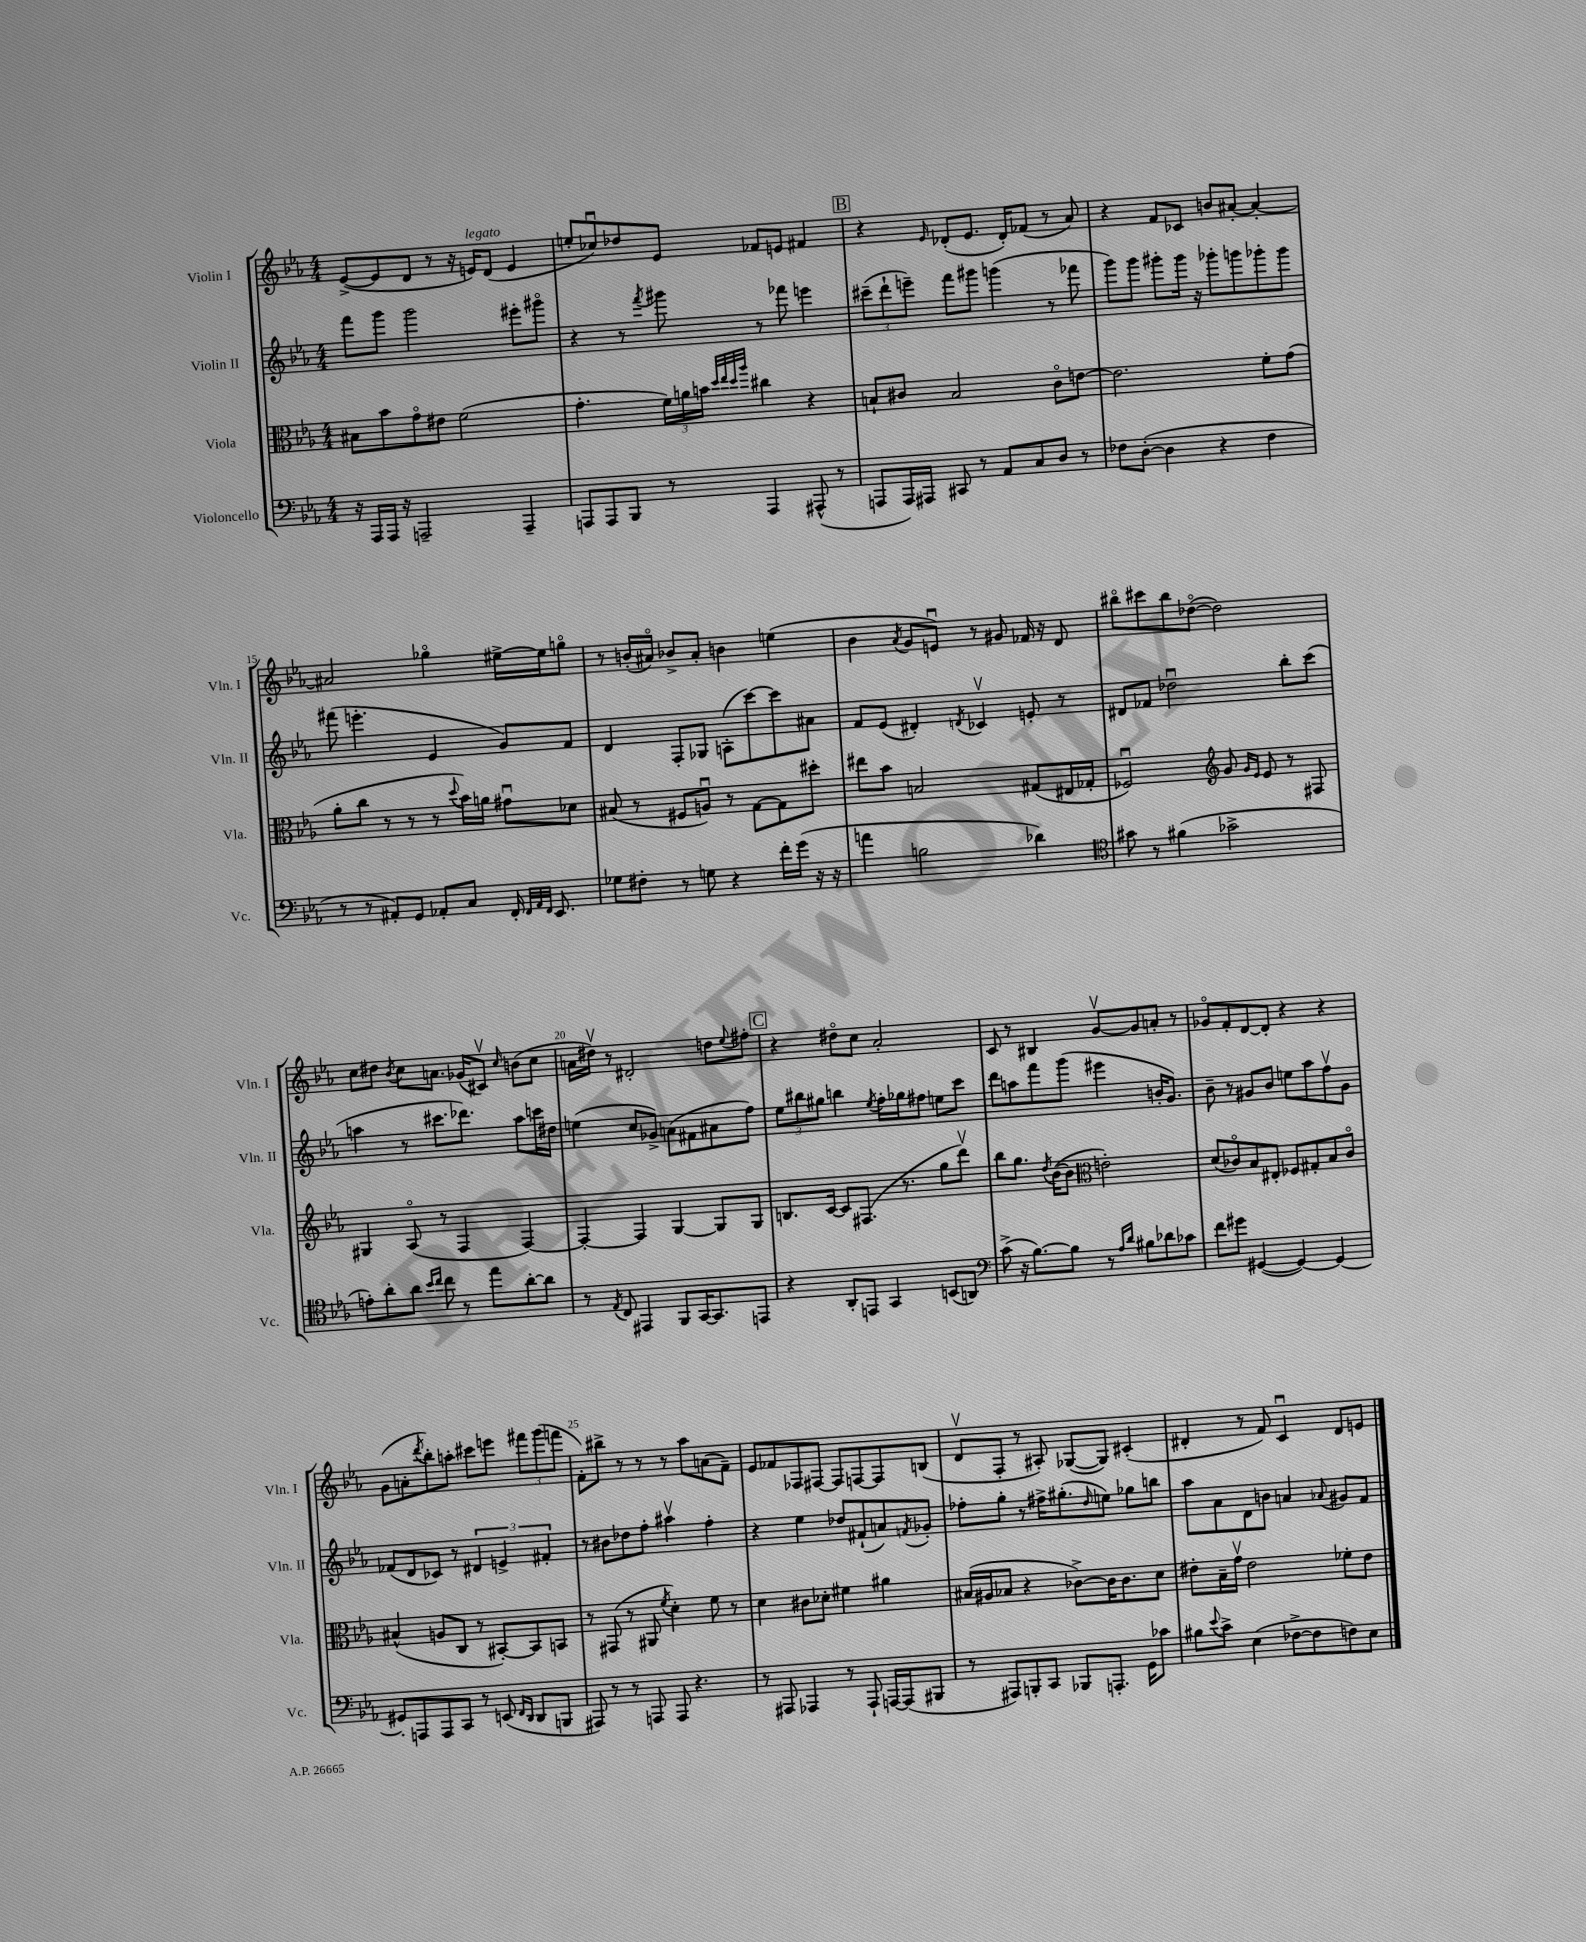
<<
\new StaffGroup <<
\new Staff = "s0" \with { instrumentName = "Violin I" shortInstrumentName = "Vln. I" } {
    \clef treble \key ees \major \numericTimeSignature \time 4/4
    ees'8~->( ees'8 d'8 r8 r16 e'16^\markup { \italic "legato" }) d'8( e'4 |
    e''8-. ces''8\downbow) des''8 ees'8 fes'8 e'8 fis'4 |
    \mark \markup { \box "B" } r4 \grace { ees'16 } des'8-.( ees'8. des'16-.) fes'8( r8 aes'8) |
    r4 f'8 ces'8 b'8 ais'8~-. ais'4~-. |
    ais'2 ges''4\flageolet eis''16~-> eis''16 g''8\flageolet |
    r8 b'16-.( ais'16\flageolet) bes'8-> ais'8-. b'4 e''4( |
    bes'4 \acciaccatura { aes'8 } g'8 e'8\downbow) r8 gis'8 fes'16 r16 d'8 |
    bis''8\flageolet cis'''8 bis''8 des''8~\flageolet( des''2) |
    c''8 dis''8 \acciaccatura { bes'8 } c''8 a'8. ges'16( cis'8\upbow) \grace { c''16 } b'8( c''8 |
    a'16 dis''16\upbow) r8 dis'2-. d''8 \appoggiatura { ees''8 } fis''8-. |
    \mark \markup { \box "C" } r4 dis''8\flageolet c''8 aes'2-. |
    c'8 r8 bis4 g'8~\upbow g'8 a'8-. r8 |
    ges'8\flageolet f'8-. d'8~ d'8-. r4 r4 |
    g'8( a'8-. \acciaccatura { d'''8 } bes''8-.) a''8-. cis'''8 e'''8 \tuplet 3/2 { fis'''8 g'''8( f'''8 } |
    f'8-.) bis''8-> r8 r8 r8 aes''8 a'8( f'8--) |
    ees'8 fes'8 fes8 fis8~ fis8 f8~ f8 b8( |
    d'8\upbow f8-. r8 ais8-.) ges8~( ges8) cis'4-.( |
    dis'4-. r8 f'8) c'4\downbow dis'8 e'8 \bar "|." |
}
\new Staff = "s1" \with { instrumentName = "Violin II" shortInstrumentName = "Vln. II" } {
    \clef treble \key ees \major \numericTimeSignature \time 4/4
    f'''8 g'''8 g'''2 eis'''8-. gis'''8\flageolet |
    r4 r8 \acciaccatura { f'''8 } gis'''8 r8 fes'''8 e'''4 |
    \mark \markup { \box "B" } \tuplet 3/2 { cis'''8--( d'''8-! e'''8--) } f'''8 gis'''8 g'''4( r8 fes'''8 |
    g'''8) g'''8 gis'''8-. gis'''16 r16 ges'''8-. g'''8 ges'''8-. ges'''8 |
    fis'''8( e'''4.-. ees'4 g'8) f'8 |
    d'4 f8-. ges8 a8-.( c'''8~) c'''8 ais'8 |
    f'8 ees'8( dis'4-.) \acciaccatura { d'8 } ces'4\upbow e'8-. r8 |
    dis'8 fes'8 des''2\downbow bes''8-. c'''8( |
    a''4 r8 cis'''8. des'''8.) a''8 c'''16 dis''16 |
    e''4( c''8 ges'8->) a'8( fis'8 ais'8 f''8) |
    \mark \markup { \box "C" } \tuplet 3/2 { ees''8 bis''8 gis''8 } b''4 \acciaccatura { ees''8 } f''16-. ges''16 fis''8 e''8 c'''8 |
    d'''8 a''8 f'''8 g'''8( eis'''4 b'16-. g'8.) |
    bes'8-- r8 gis'8 bes'8 e''8 aes''8 f''8\upbow gis'8 |
    fes'8( d'8 ces'8) r8 \tuplet 3/2 { dis'4 e'4-> fis'4-. } |
    r8 bis'8 des''8 f''8-. ais''4\upbow f''4-. |
    r4 ees''4 des''8 fis'8-!( a'8) \acciaccatura { f'8 } ges'8-. |
    fes''8-. g''8-. r8 fis''16-> gis''8.-.( \grace { d''16 } e''8) ges''8 b''8 |
    aes''8 aes'8 d'8 b'8 a'4 \appoggiatura { aes'8 } gis'8 f'8 \bar "|." |
}
\new Staff = "s2" \with { instrumentName = "Viola" shortInstrumentName = "Vla." } {
    \clef alto \key ees \major \numericTimeSignature \time 4/4
    bis8 bes'8 g'8\flageolet eis'8 f'2( |
    g'4.-. \tuplet 3/2 { f'16) a'16 b'16 } \grace { d''32 ees''32 d''32 aes''32 } cis''4 r4 |
    \mark \markup { \box "B" } b8-! cis'8 b2 cis'8\flageolet e'8~ |
    e'2. f'8-. g'8( |
    aes'8-. c''8 r8 r8 r8 \appoggiatura { d''8 } bes'16) a'16 gis'8\downbow des'8 |
    bis8( r8 fis8 a8\downbow) r8 g8~ g8 dis''8-. |
    eis''8 bes'8 b2 gis8( eis16 ges16-. |
    fes2\downbow) \clef treble g'8 \grace { g'16 ees'16 } ees'8 r8 fis8 |
    gis4 aes8\flageolet( r8 f4 f4~) |
    f4~-. f4 g4~ g8 g8 |
    \mark \markup { \box "C" } b8. c'16~ c'8 fis8.( r8. g''8 d'''8\upbow) |
    bes''8 g''8. \acciaccatura { d''8 } bes'16~( bes'8 \clef alto e'2-.) |
    d'8( ces'8\flageolet) bes8 eis8-. fes8 gis8-. bes8 ces'8\flageolet |
    bis4-^( a8 c8 r8 bis,8~-.) bis,8 b,8 |
    r8 gis,8( r8 ais,8 \acciaccatura { f'8 } d'4-.) f'8 r8 |
    d'4 cis'8 des'8-. fis'4 ais'4 |
    bis16( ais16 bes8 r4 ces'8~->) ces'16 ces'8. d'8 |
    eis'8-. bes16-- g'16\upbow eis'2 fes'8-. eis'8 \bar "|." |
}
\new Staff = "s3" \with { instrumentName = "Violoncello" shortInstrumentName = "Vc." } {
    \clef bass \key ees \major \numericTimeSignature \time 4/4
    r16 aes,,16 aes,,16 r16 a,,2-- a,,4-- |
    a,,8 a,,8 bes,,8 r8 a,,4 ais,,8-^( r8 |
    \mark \markup { \box "B" } a,,8 a,,16) ais,,16 cis,8 r8 aes,8 c8 d8 r8 |
    fes8 d8~-.( d4 r4 fes4 |
    r8 r8 ais,8-.) g,8 aes,8-. c8 f,16-. \grace { f,32 aes,32 f,32 } ees,8. |
    ges8 fis8-. r8 g8 r4 f'16-. g'16( r16 r16 |
    a'4 b2 des'4) |
    \clef tenor gis'8 r8 fis'4( ges'2-> |
    e'8-.) aes'8-. aes'8 \grace { bes'16 c''16 } c''8 r8 ees''8 aes'8~-. aes'8 |
    r8 \acciaccatura { ees8 } c8 eis,4 f,8 g,16~ g,8. e,8 |
    \mark \markup { \box "C" } r4 aes,8-. e,8 g,4 b,8( a,8) |
    \clef bass c'8->( r16 bes8.~) bes8 r8 \grace { aes16 d'16 } bis8 des'8 ces'8 |
    f'8 gis'8 gis,4~( gis,4~) gis,4~ |
    gis,8-. a,,8 a,,8 c,8 r8 e,8( \grace { f,16 d,16 } d,8 b,,8 |
    ais,,8) r8 r8 a,,8 a,,8 r4. |
    r8 ais,,8 aes,,4 r8 aes,,8-! a,,16~ a,,16( bis,,8 |
    r8 ais,,8) b,,8-. c,8 bes,,8 a,,8.-. g,16 ces'8 |
    bis8 \appoggiatura { ees'8 } c'8-> ees4( fes8~-> fes8 f8) ees8 \bar "|." |
}
>>
>>
\layout { \context { \Score currentBarNumber = #11 \override BarNumber.break-visibility = ##(#f #t #t) barNumberVisibility = #(every-nth-bar-number-visible 5) } }
